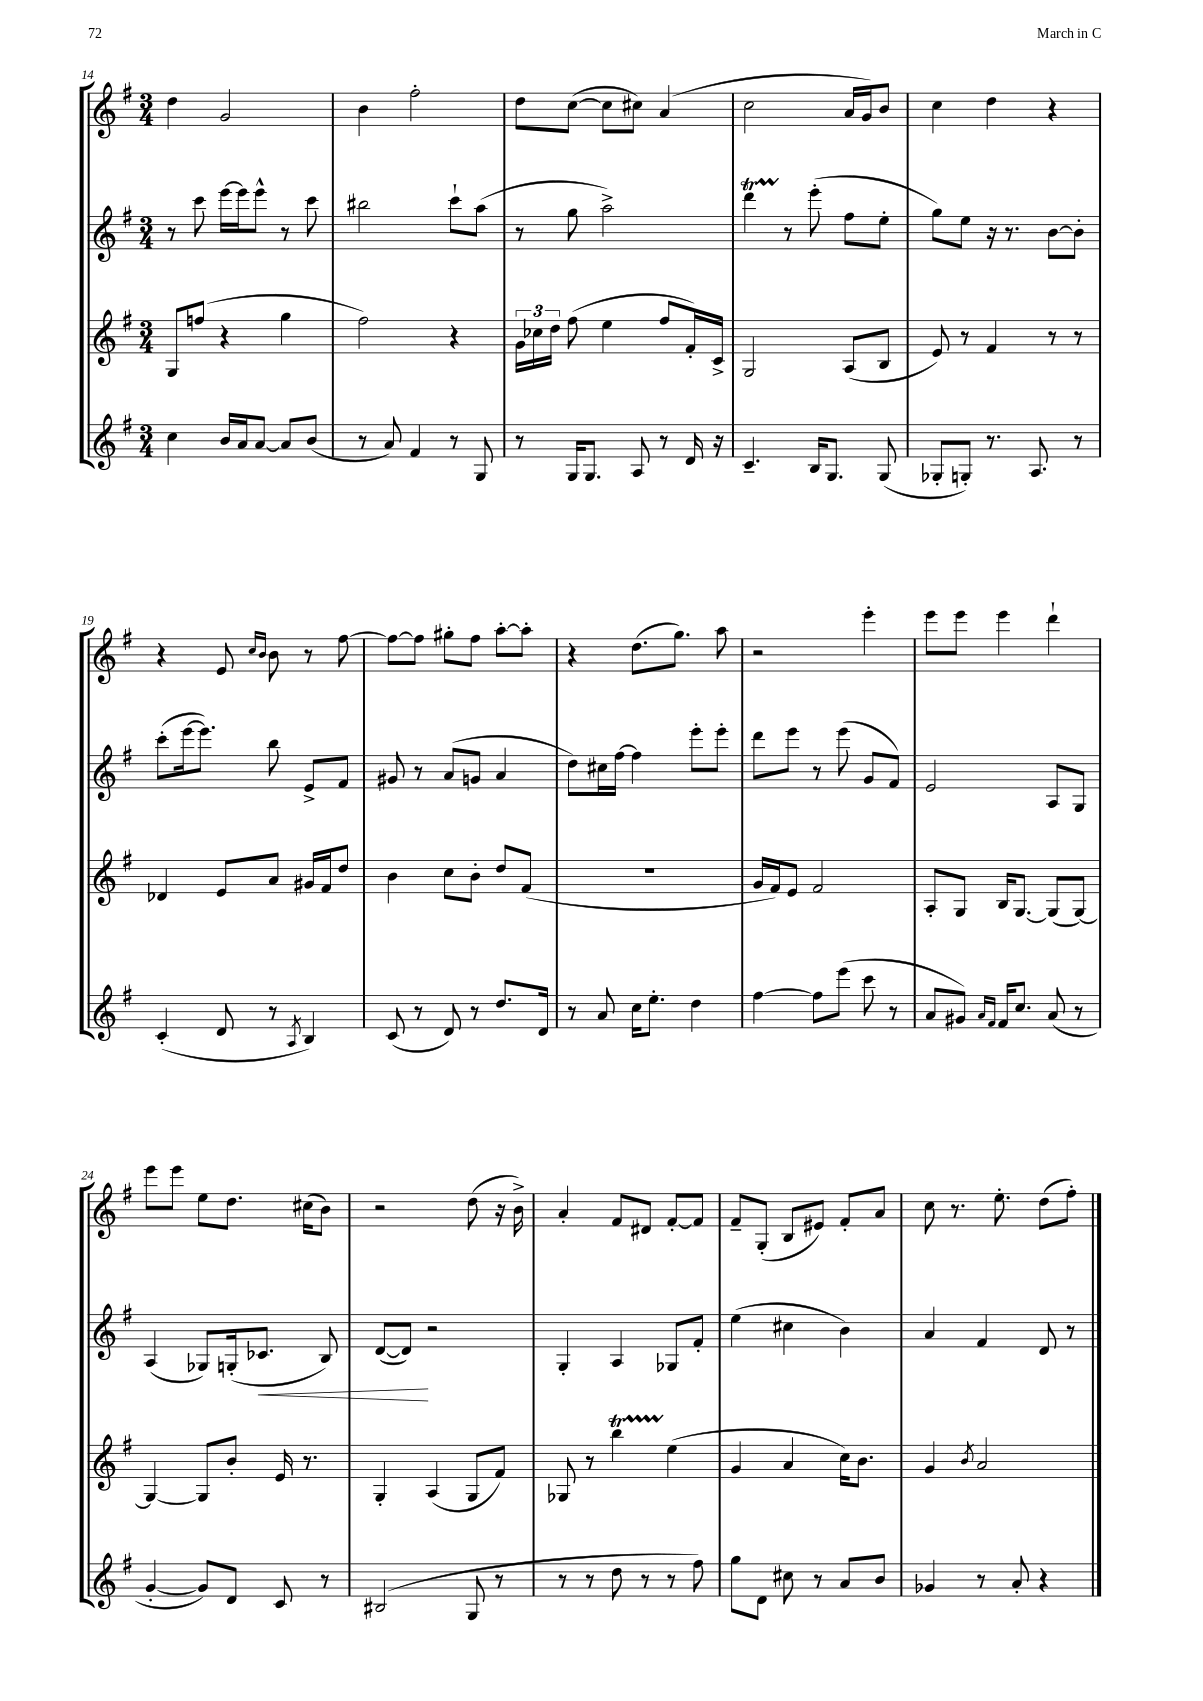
<<
\new StaffGroup <<
\new Staff = "s0" {
    \clef treble \key g \major \numericTimeSignature \time 3/4
    \autoBeamOff d''4 g'2 |
    b'4 fis''2-. |
    d''8[ c''8]~( c''8[ cis''8]) a'4( |
    c''2 a'16[ g'16) b'8] |
    c''4 d''4 r4 |
    r4 e'8 \grace { c''16[ b'16] } b'8 r8 fis''8~ |
    fis''8[~ fis''8] gis''8[-. fis''8] a''8[~-. a''8]-. |
    r4 d''8.[( g''8.]) a''8 |
    r2 e'''4-. |
    e'''8[ e'''8] e'''4 d'''4-! |
    e'''8[ e'''8] e''8[ d''8.] cis''16[( b'8]) |
    r2 d''8( r16 b'16->) |
    a'4-. fis'8[ dis'8] fis'8[~-. fis'8] |
    fis'8[-- g8]-.( b8[ eis'8]) fis'8[-. a'8] |
    c''8 r8. e''8.-. d''8[( fis''8]-.) \bar "|." |
}
\new Staff = "s1" {
    \clef treble \key g \major \numericTimeSignature \time 3/4
    \autoBeamOff r8 c'''8 e'''16[~ e'''16 e'''8]-^ r8 c'''8 |
    bis''2 c'''8[-! a''8]( |
    r8 g''8 a''2->) |
    d'''4\startTrillSpan r8\stopTrillSpan e'''8-.( fis''8[ e''8]-. |
    g''8[) e''8] r16 r8. b'8[~ b'8]-. |
    c'''8[-.( e'''16~ e'''8.]) b''8 e'8[-> fis'8] |
    gis'8 r8 a'8[( g'8] a'4 |
    d''8[) cis''16 fis''16]~ fis''4 e'''8[-. e'''8]-. |
    d'''8[ e'''8] r8 e'''8( g'8[ fis'8]) |
    e'2 a8[ g8] |
    a4( ges8[) g16-.( ces'8.]\< b8) |
    d'8[~( d'8]\!) r2 |
    g4-. a4 ges8[ fis'8]-. |
    e''4( cis''4 b'4) |
    a'4 fis'4 d'8 r8 \bar "|." |
}
\new Staff = "s2" {
    \clef treble \key g \major \numericTimeSignature \time 3/4
    \autoBeamOff g8[ f''8]( r4 g''4 |
    fis''2) r4 |
    \tuplet 3/2 { g'16[ ces''16 d''16] } fis''8( e''4 fis''8[ fis'16-.) c'16]-> |
    g2 a8[( b8] |
    e'8) r8 fis'4 r8 r8 |
    des'4 e'8[ a'8] gis'16[ fis'16 d''8] |
    b'4 c''8[ b'8]-. d''8[ fis'8]( |
    R2. |
    g'16[ fis'16) e'8] fis'2 |
    a8[-. g8] b16[ g8.]~ g8[( g8]~) |
    g4~ g8[ b'8]-. e'16 r8. |
    g4-. a4( g8[ fis'8]) |
    ges8 r8 b''4\startTrillSpan e''4\stopTrillSpan( |
    g'4 a'4 c''16[) b'8.] |
    g'4 \acciaccatura { b'8 } a'2 \bar "|." |
}
\new Staff = "s3" {
    \clef treble \key g \major \numericTimeSignature \time 3/4
    \autoBeamOff c''4 b'16[ a'16 a'8]~ a'8[ b'8]( |
    r8 a'8) fis'4 r8 g8 |
    r8 g16[ g8.] a8 r8 d'16 r16 |
    c'4.-- b16[ g8.] g8( |
    ges8[-. g8]-.) r8. a8. r8 |
    c'4-.( d'8 r8 \acciaccatura { a8 } b4) |
    c'8( r8 d'8) r8 d''8.[ d'16] |
    r8 a'8 c''16[ e''8.]-. d''4 |
    fis''4~ fis''8[ e'''8]( c'''8 r8 |
    a'8[ gis'8]) \grace { a'16[ fis'16] } fis'16[ c''8.] a'8( r8 |
    g'4~-. g'8[) d'8] c'8 r8 |
    bis2( g8 r8 |
    r8 r8 d''8 r8 r8 fis''8) |
    g''8[ d'8] cis''8 r8 a'8[ b'8] |
    ges'4 r8 a'8-. r4 \bar "|." |
}
>>
>>
\layout { \context { \Score currentBarNumber = #14 } }
